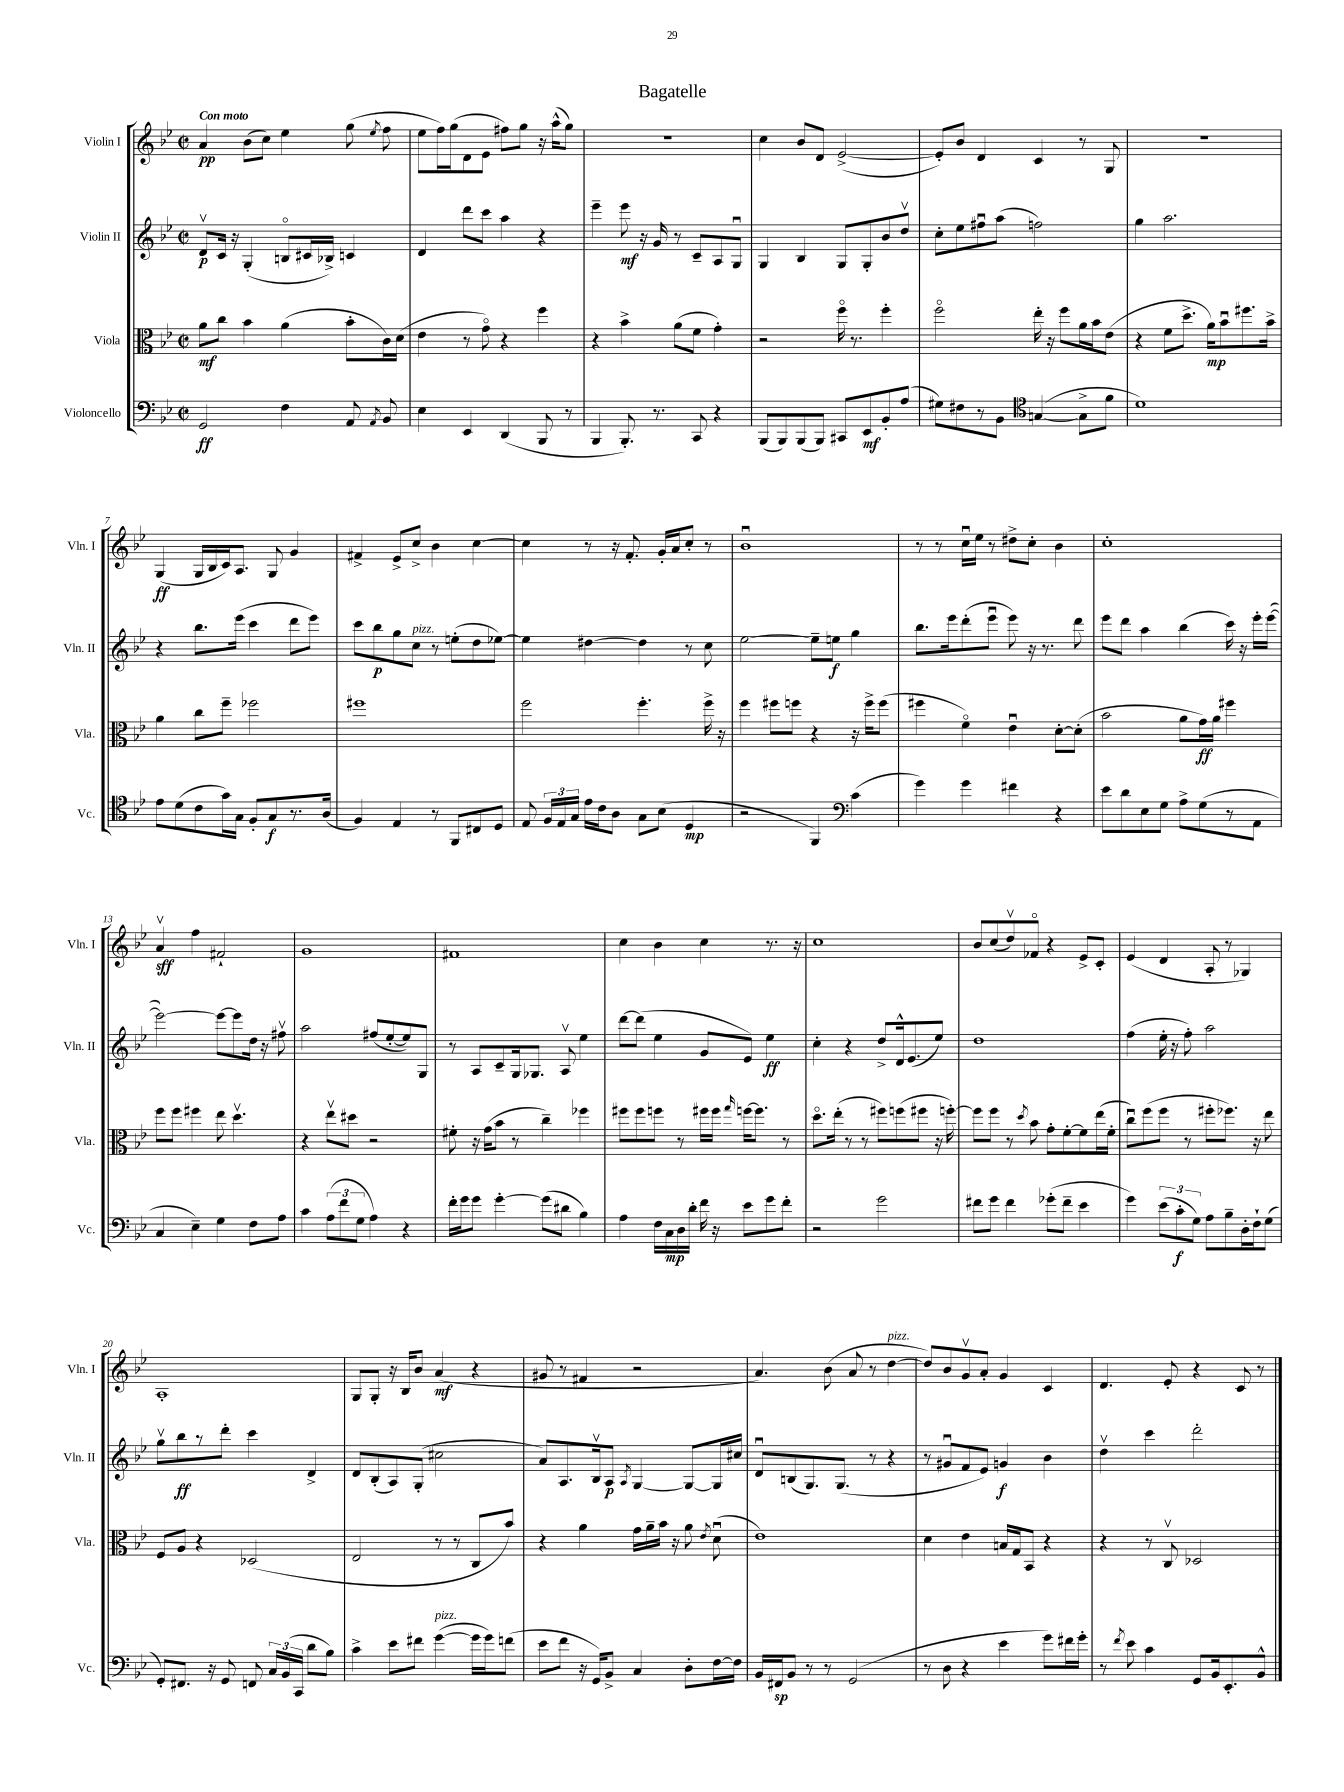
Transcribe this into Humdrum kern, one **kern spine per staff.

**kern	**kern	**kern	**kern
*staff4	*staff3	*staff2	*staff1
*clefF4	*clefC3	*clefG2	*clefG2
*k[b-e-]	*k[b-e-]	*k[b-e-]	*k[b-e-]
*M2/2	*M2/2	*M2/2	*M2/2
*met(c|)	*met(c|)	*met(c|)	*met(c|)
2GG	8a	8dv	4a
.	8cc	16c	.
.	.	16r	.
.	4b-	(4G'	(8b-
.	.	.	8cc)
4F	(4a	8Bo	4ee-
.	.	16c#	.
.	.	16B-^)	.
8AA	8b-'	4c	(8gg
8qAA	.	.	8qee-
8BB-	16c)	.	8ff
.	(16d	.	.
=	=	=	=
4E-	4e-	4d	8ee-
.	.	.	16ff)
.	.	.	(16gg
4EE-	8r	8ddd	8d
.	8go)	8ccc	8e-
(4DD	4r	4aa	8ff#)
.	.	.	8gg
8BBB-	4ff	4r	16r
.	.	.	(16aa^^
8r	.	.	8gg)
=	=	=	=
4BBB-	4r	4eee-~	1r
8.BBB-')	4b-^	8eee-	.
.	.	16r	.
8.r	.	16g	.
.	(8a	8r	.
8CC	8f	8c~	.
4r	4g')	8A	.
.	.	8Gu	.
=	=	=	=
(8BBB-	2r	4G	4cc
8BBB-)	.	.	.
(8BBB-	.	4B-	8b-
8BBB-)	.	.	8d
8CC#	16ffo	8G	([2e-^
.	8.r	.	.
8EE-	.	8G'	.
8BB-'	4ff'	8b-	.
(8A	.	8ddv	.
=	=	=	=
8G#)	2ffo	8cc'	8e-'])
8F#	.	8ee-	8b-
8r	.	8ff#u	4d
8BB-	.	(8aa	.
*clefC4	*	*	*
([4G	16ee-'	2ff)	4c
.	16r	.	.
.	8ff	.	.
8G^]	16a	.	8r
.	16b-	.	.
8f	(8e-	.	8G
=	=	=	=
1d)	4r	4gg	1r
.	8f	2.aa	.
.	8.dd^	.	.
.	16a)	.	.
.	8b-u	.	.
.	8.ff#	.	.
.	16b-^	.	.
=	=	=	=
8e-	4a	4r	(4G
(8d	.	.	.
8c	8cc	8.bb-	16G
.	.	.	16B-
16g)	8ff~	.	16c)
16G	.	(16eee-	8.A
8F'	2ff-	4ccc	.
8G	.	.	8G
8.r	.	8ddd	4g
.	.	8eee-)	.
(16A	.	.	.
=	=	=	=
4F)	1ff#	8ccc	4f#^
.	.	8bb-	.
4E-	.	8gg	8e-^
.	.	8cc	8cc^
8r	.	8r	4b-
8FF	.	(8ee'	.
8C#	.	8dd	[4cc
8D	.	[8ee-)	.
=	=	=	=
8E-	2ff	4ee-]	4cc]
24F	.	.	.
24E-	.	.	.
24G	.	.	.
16e-	.	[4dd#	8r
16c	.	.	.
8A	.	.	16r
.	.	.	8.f'
8G	4.ff'	4dd#]	.
(8B-	.	.	16g'
.	.	.	16a
4D	.	8r	8cc'
.	16ff^	8cc	8r
.	16r	.	.
=	=	=	=
2r	4ff	[2ee-	1b-u
.	8ff#	.	.
.	8ff	.	.
4FF)	4r	8ee-~]	.
.	.	8ee	.
*clefF4	*	*	*
(4c	16r	4gg	.
.	16ff^	.	.
.	(8ff	.	.
=	=	=	=
4g)	4ff#	8.bb-	8r
.	.	.	8r
.	.	16eee-	.
4g	4fo)	(8ddd'	16ccu
.	.	.	16ee-
.	.	8eee-u	8r
4f#	4e-u	8eee-)	8dd#^
.	.	16r	8cc'
.	.	8.r	.
4r	[8d'	.	4b-
.	(8d']	8ddd	.
=	=	=	=
8e-	2b-	8eee-	1cc'
8d	.	8ddd	.
8E-	.	4aa	.
8G	.	.	.
8A^	8a	(4bb-	.
(8G	16g)	.	.
.	16a	.	.
8r	4ff#	16ccc)	.
.	.	16r	.
8AA	.	16eee-'	.
.	.	([16eee-	.
=	=	=	=
4C	8ff	2eee-_)	4av
.	8ff	.	.
4E-~)	4ff#	.	4ff
4G	8ee-	8eee-_	2f#`
.	4.ddv	8eee-]	.
8F	.	16dd	.
.	.	16r	.
8A	.	8ff#v	.
=	=	=	=
4c	4r	2aa	1g
(12A	8ee-v	.	.
12f	.	.	.
.	8dd#	.	.
12G	.	.	.
4A)	2r	(8ff#	.
.	.	[8ee-'	.
4r	.	8ee-])	.
.	.	8G	.
=	=	=	=
16f'	8f#'	8r	1f#
16g	.	.	.
8g	16r	8A	.
.	(16g	.	.
[4g'	8b-	8c~	.
.	8r	16G	.
.	.	8.G-	.
(8g]	4cc~)	.	.
8d#	.	8Av	.
4B-)	4ff-	4ee-	.
=	=	=	=
4A	8ff#	[8ddd	4cc
.	8ff#	(8ddd]	.
16F	8ff	4ee-	4b-
16C	.	.	.
16D	8r	.	.
16d'	.	.	.
16f	16ff#	8g	4cc
16r	16ff#	.	.
.	16qqgg	.	.
8e-	[16ff	8e-)	.
.	8.ff]	.	.
8g	.	4ee-	8.r
8f'	8r	.	.
.	.	.	16r
=	=	=	=
2r	8.ddo	4cc'	1cc
.	(16ee-'	.	.
.	8r	4r	.
.	8r	.	.
2g	8ff#)	8dd^	.
.	(8ff	16d^^	.
.	.	(8.e-	.
.	8ff#	.	.
.	16r	8ee-)	.
.	[16ff')	.	.
=	=	=	=
8f#	8ff]	1dd	8b-
8g	8ff	.	(8cc
4f#	8r	.	8ddv)
.	8qdd	.	.
.	8b-	.	8f-o
(8g-'	8g'	.	4r
8f#~	[8f'	.	.
4e-	8f]	.	8e-^
.	(16ee-	.	8c'
.	16f'	.	.
=	=	=	=
4g)	8ccu)	(4ff	(4e-
.	(8ff	.	.
(12e-	8ff	16ee-'	4d
.	.	16r	.
12c'	.	.	.
.	8r	8ff')	.
12G)	.	.	.
8A	8ff#'	2aa	8A'
8B-~	8.ff-)	.	8r
16D'	.	.	4G-)
16F`	16r	.	.
(8G	8ee-	.	.
=	=	=	=
8GG')	8F	8ggv	1A'
8.FF#	8A	8bb-	.
.	4r	8r	.
16r	.	.	.
8GG	.	8ddd'	.
8FF	(2D-	4ccc	.
24C	.	.	.
(24BB-	.	.	.
24CC	.	.	.
8d	.	4d^	.
8B-)	.	.	.
=	=	=	=
4c^	2E-	8d	8G
.	.	(8B-'	8G'
8e-	.	8A)	16r
.	.	.	16B-
8f#	.	(8G'	8b-
([4g	8r	2cc#	(4a
.	8r	.	.
16g]	8C	.	4r
16g)	.	.	.
(8f	8b-)	.	.
=	=	=	=
8e-	4r	8a)	8g#
8f	.	8.A	8r
16r	4a	.	4f#
16GG)	.	16B-v	.
8BB-^	.	8A	.
.	.	8qA	.
4C	16g	[4G	2r
.	16a~	.	.
.	16b-	.	.
.	16r	.	.
8D'	8a	8G_	.
.	8qe-	.	.
[16F	(8du	16G]	.
16F]	.	16cc#	.
=	=	=	=
16BB-	1e-)	8du	4.a)
16FF#	.	.	.
8BB-	.	(8B	.
8r	.	8.G)	.
8r	.	.	(8b-
.	.	(8.G	.
(2GG	.	.	8a
.	.	8r	8r
.	.	4r	[4dd
=	=	=	=
8r	4d	8r	8dd])
8D	.	8g#u	8b-
4r	4e-	8f	8gv
.	.	8e-)	8a'
4e-	16B	4g	4g
.	16G	.	.
.	8BB-	.	.
8g)	4r	4b-	4c
16f#	.	.	.
16g'	.	.	.
=	=	=	=
8r	4r	4ddv	4.d
8qf	.	.	.
8e-	.	.	.
4c	8r	4ccc	.
.	8Cv	.	8e-'
8GG	2D-	2ddd'	4r
16BB-	.	.	.
8.EE-'	.	.	.
.	.	.	8c
8BB-^^	.	.	8r
==	==	==	==
*-	*-	*-	*-
